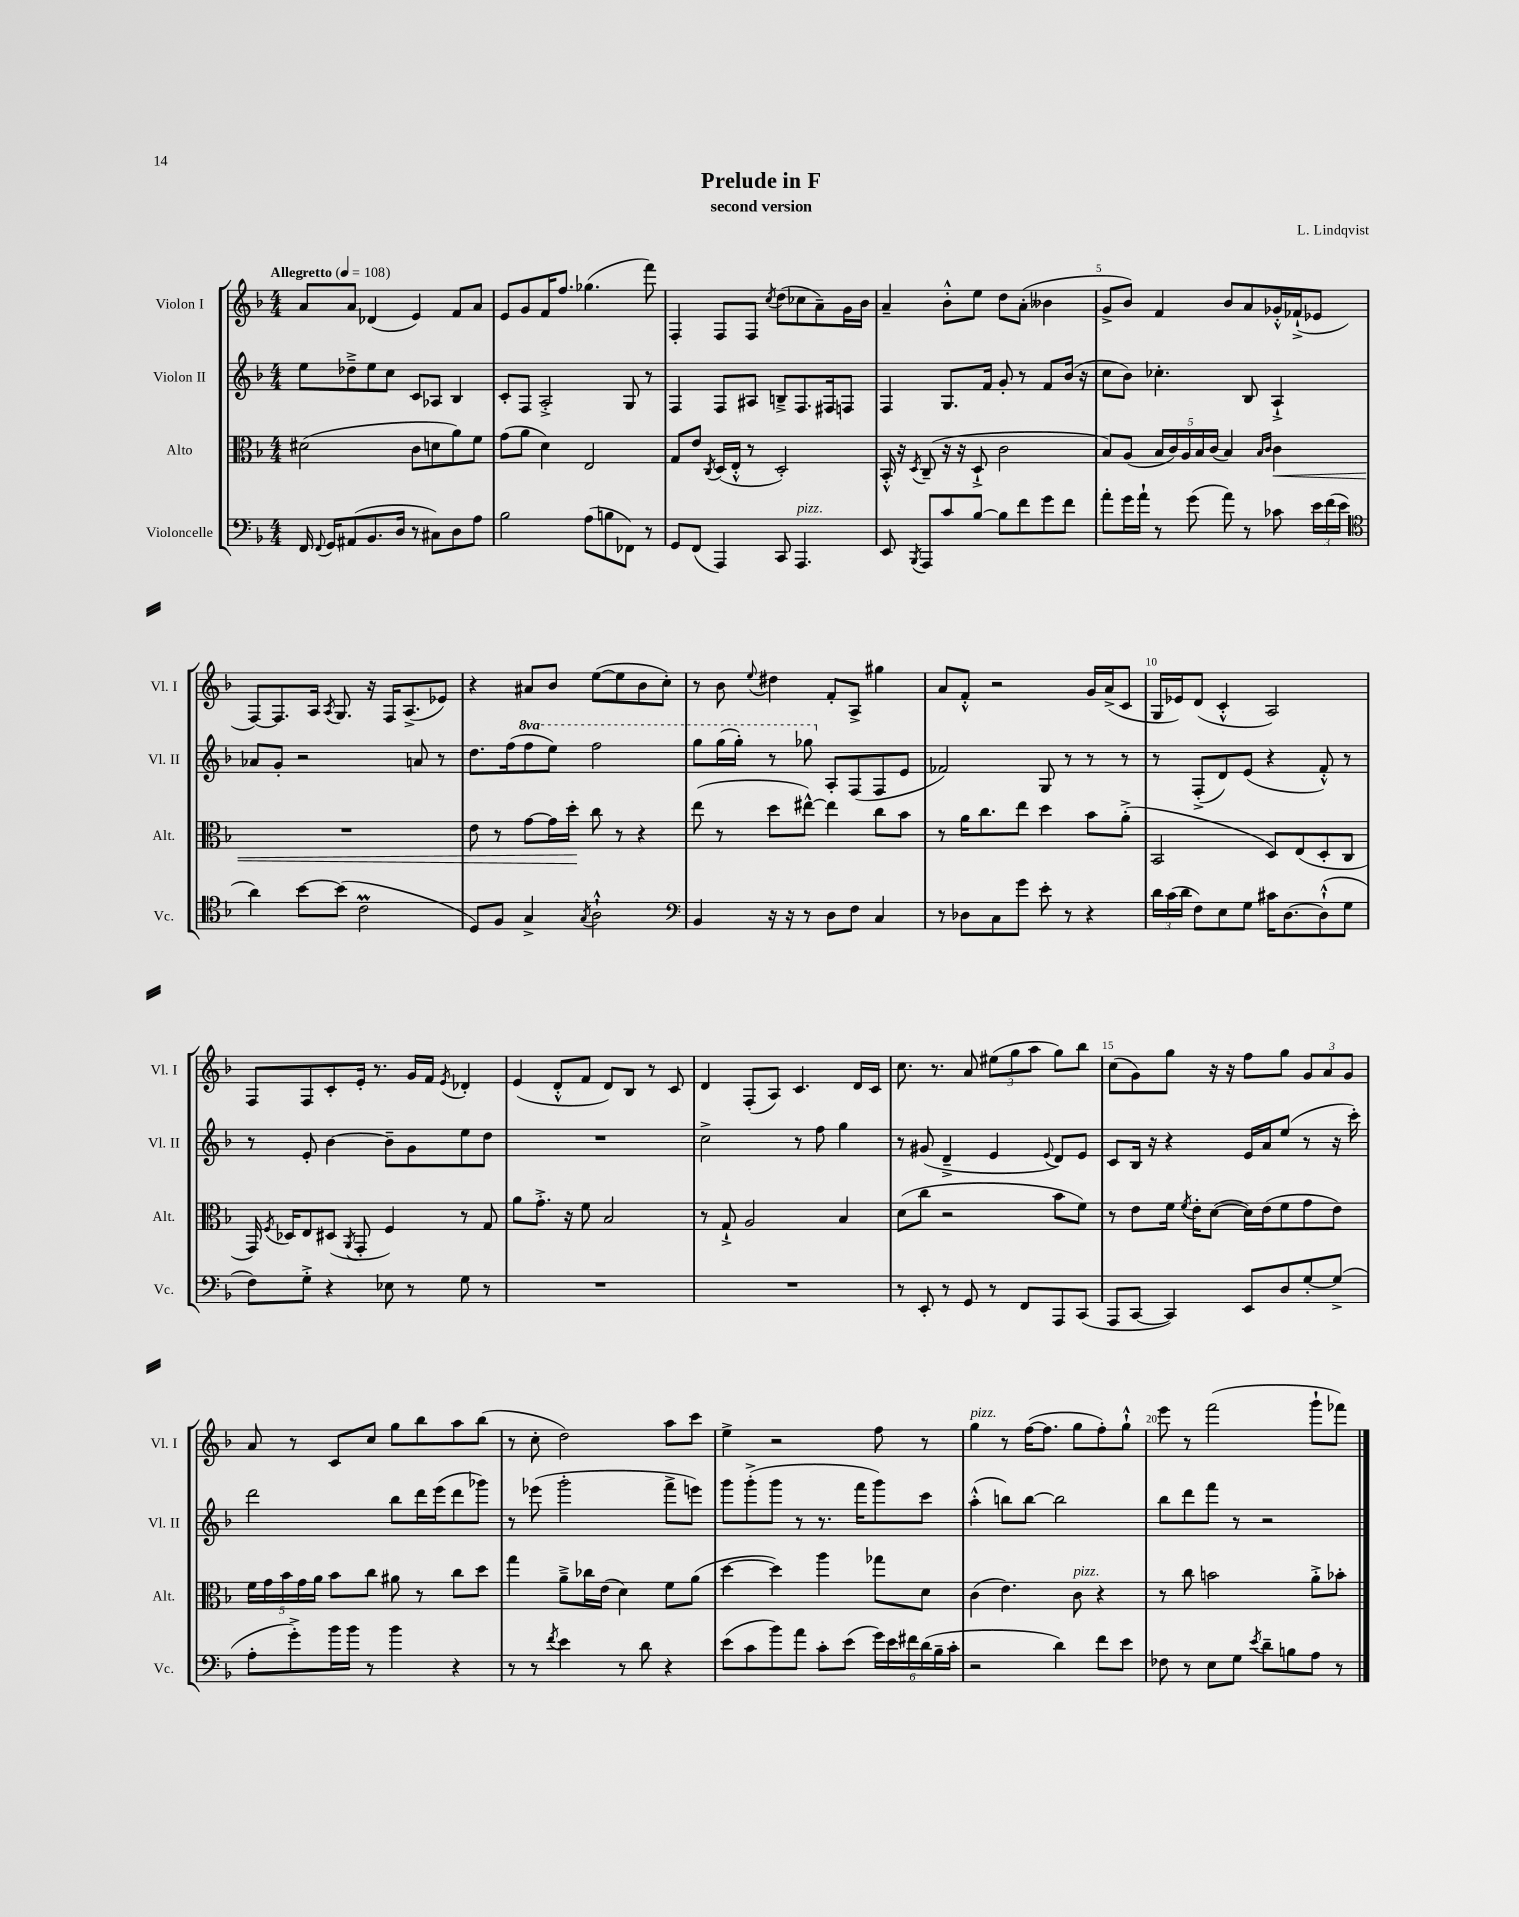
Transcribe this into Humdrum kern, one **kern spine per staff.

**kern	**kern	**kern	**kern
*staff4	*staff3	*staff2	*staff1
*clefF4	*clefC3	*clefG2	*clefG2
*k[b-]	*k[b-]	*k[b-]	*k[b-]
*M4/4	*M4/4	*M4/4	*M4/4
*MM108	*MM108	*MM108	*MM108
16FF/	(2d#\	8ee\L	8a/L
8qqFF/	.	.	.
16GG/LK	.	.	.
(8AA#/	.	8dd-~^\	8a/J
8.BB-/	.	8ee\	(4d-/
.	.	8cc\J	.
16D/Jk	.	.	.
8r	8c\L	8c/L	4e/)
8C#\L)	8d\	8A-/J	.
8D\	8a\)	4B-/	8f/L
8A\J	8f\J	.	8a/J
=	=	=	=
2B-\	(8g\L	8c'/L	8e/L
.	8a\J	8F/J	8g/
.	4d\)	2A'^/	16f/K
.	.	.	8.ff/J
(8A\L	2E/	.	(4.gg-\
8B\	.	.	.
8FF-\J)	.	8G/	.
8r	.	8r	8fff\)
=	=	=	=
8GG/L	8G/L	4F/	4F'/
(8FF/J	8e/J	.	.
.	8qC/	.	.
4AAA/)	(16D/LL	8F/L	8F/L
.	16E'^^/JJ	.	.
.	8r	8A#/J	8F/J
.	.	.	8qcc/
8CC/	2D'/)	8B~^/L	(8dd\L
4.AAA/	.	8.F/	8cc-\
.	.	.	8a~\)
.	.	16F#/k	.
.	.	8F/J	16g\L
.	.	.	16b-\JJ
=	=	=	=
8EE/	16BB-'^^/	4F/	4a~/
.	16r	.	.
8qBBB-/	8qD/	.	.
8AAA/L	(8C~/	.	.
8c/	16r	8.G/L	8b-'^^\L
.	16r	.	.
[8B-/J	8D`^/	.	8ee\J
.	.	16f/Jk	.
8B-\]L	2c\	8g'/	8dd\L
8f\	.	8r	(8a'\J
8g\	.	8f/L	4b--\
8f\J	.	(16b-/Jk	.
.	.	16r	.
=	=	=	=
8a'\L	8B-/L)	8cc\L	8g^/L
16g\L	(8A/J	8b-\J)	8b-/J)
16a`\JJ	.	.	.
8r	20B-/LL	4.cc-'\	4f/
.	20c/)	.	.
.	20A/	.	.
(8g\	.	.	.
.	20B-/	.	.
.	(20c/JJ	.	.
8a\)	4B-/)	.	8b-/L
8r	.	8B-/	8a/
.	16qqB-/LL	.	.
.	16qqc/JJ	.	.
8c-\	4c\	4A`^/	16g-'^^/L
.	.	.	(16f-`^/J
24e\LL	.	.	8e-/J
(24f\	.	.	.
24e\JJ	.	.	.
=	=	=	=
*clefC4	*	*	*
4a\)	1r	8a-/L	[8F/L)
.	.	8g'/J	8.F/]
[8b-\L	.	2r	.
.	.	.	16A/Jk
.	.	.	8qA/
(8b-\]J	.	.	8.G/
2c\	.	.	.
.	.	.	16r
.	.	.	16F/LK
.	.	.	(8.A^/
.	.	8a/	.
.	.	8r	8e-/J)
=	=	=	=
8D/L)	8e\	8.dd\L	4r
8F/J	8r	.	.
.	.	(16ff\k	.
4G^/	[8g\L	8fff\	8a#/L
.	16g\]L	8eee\J)	8b-/J
.	16dd'\JJ	.	.
8qG/	.	.	.
2A`^^\	8cc\	2fff\	([8ee\L
.	8r	.	8ee\]
.	4r	.	8b-\
.	.	.	8cc'\J)
=	=	=	=
*clefF4	*	*	*
4BB-/	(8ee\	8ggg\L	8r
.	8r	(16ggg\L	8b-\
.	.	16ggg'\JJ)	.
.	.	.	8qqee/
16r	8dd\L	8r	4dd#\
16r	.	.	.
8r	[8ee#^^\J)	8ggg-\	.
8D\L	4ee#\]	8A'/L	8f'/L
8F\J	.	(8F/	8A^/J
4C/	8cc\L	8F/	4gg#\
.	8b-\J	8e/J	.
=	=	=	=
8r	8r	2f-/)	8a/L
8D-\L	16a\LK	.	8f'^^/J
.	8.cc\	.	.
8C\	.	.	2r
8g\J	8ee\J	.	.
8e'\	4dd\	8G/	.
8r	.	8r	.
4r	8b-\L	8r	16g/LL
.	.	.	(16a^/J
.	(8a'^\J	8r	8c/J
=	=	=	=
24d\LL	2BB-/	8r	16G/LL
(24c\	.	.	.
.	.	.	16e-/J)
24d\JJ	.	.	.
8F\L)	.	(8F'^/L	(8d/J
8E\	.	8d/)	4c'^^/
8G\J	.	(8e/J	.
16c#\LK	8D/L)	4r	2A/)
[8.D\	.	.	.
.	(8E/	.	.
(8D`^^\]	8D'/	8f'^^/)	.
8G\J	8C/J	8r	.
=	=	=	=
8F\L)	16GG/)	8r	8F/L
.	8qF/	.	.
.	16D-/LK	.	.
8G'^\J	8E/	8e'/	8F/
4r	(8D#/J	[4b-\	8c'/
.	8qAA/	.	.
.	8GG'/	.	16e'/Jk
.	.	.	8.r
8E-\	4F/)	8b-~\]L	.
8r	.	8g\	16g/LL
.	.	.	16f/JJ
.	.	.	8qe/
8G\	8r	8ee\	4d-'/
8r	8G/	8dd\J	.
=	=	=	=
1r	8a\L	1r	(4e/
.	8.g'^\J	.	.
.	.	.	8d'^^/L
.	16r	.	.
.	8f\	.	8f/J
.	2B-/	.	8d/L)
.	.	.	8B-/J
.	.	.	8r
.	.	.	8c/
=	=	=	=
1r	8r	2cc^\	4d/
.	8G`^/	.	.
.	2A/	.	(8F'/L
.	.	.	8A/J)
.	.	8r	4.c/
.	.	8ff\	.
.	4B-/	4gg\	.
.	.	.	16d/LL
.	.	.	16c/JJ
=	=	=	=
8r	(8d\L	8r	8.cc\
8EE'/	8cc\J	(8g#/	.
.	.	.	8.r
8r	2r	4d~^/	.
8GG/	.	.	8a/
8r	.	4e/	(12ee#\L
.	.	.	12gg\
8FF/L	.	.	.
.	.	.	12aa\J
.	.	8qqe/	.
8AAA/	8b-\L	8d/L)	8gg\L)
(8CC/J	8f\J)	8e/J	8bb-\J
=	=	=	=
8AAA/L	8r	8c/L	(8cc\L
[8CC/J	8e\L	16B-/Jk	8g\)
.	.	16r	.
4CC/])	16f\Jk	4r	8gg\J
.	8qf/	.	.
.	16e'\LK	.	.
.	([8d\J	.	16r
.	.	.	16r
8EE/L	16d\]LL)	16e/LL	8ff\L
.	(16e\J	16a/J	.
8D/	8f\	(8ee/J	8gg\J
[8G'/	8g\	8r	12g/L
.	.	.	12a/
(8G^/]J	8e\J)	16r	.
.	.	.	12g/J
.	.	16ccc'\)	.
=	=	=	=
8A'\L	20f\LL	2ddd\	8a/
.	20g\	.	.
.	20b-\	.	.
8g'^\)	.	.	8r
.	20g\	.	.
.	20a\JJ	.	.
16b-\L	8b-\L	.	8c/L
16b-\JJ	.	.	.
8r	8cc\J	.	8cc/J
4b-\	8a#\	8bb-\L	8gg\L
.	8r	16ddd\L	8bb-\
.	.	(16eee\J	.
4r	8cc\L	8ddd\	8aa\
.	8dd\J	8ggg-\J)	(8bb-\J
=	=	=	=
8r	4gg\	8r	8r
8r	.	(8eee-\	8cc'\
8qf/	.	.	.
4e\	8a~^\L	2ggg'\	2dd\)
.	16cc-\L	.	.
.	(16e\JJ	.	.
8r	4d\)	.	.
8d\	.	.	.
4r	8f\L	8fff^\L	8aa\L
.	(8a\J	8eee\J)	8ccc\J
=	=	=	=
(8e\L	[4dd\	8ggg\L	4ee^\
8c\	.	(8ggg'^\	.
8b-\)	4dd\])	8ggg\J	2r
8a\J	.	8r	.
8c'\L	4aa\	8.r	.
(8e\J	.	.	.
.	.	16fff\LK	.
24g\LL)	8gg-\L	8ggg\)	8ff\
24e\	.	.	.
24f#\	.	.	.
(24d\	8d\J	8ccc\J	8r
24B-~\	.	.	.
24c'\JJ	.	.	.
=	=	=	=
2r	(4c\	(4aa'^^\	4gg\
.	4.e\)	8bb\L)	8r
.	.	[8bb\J	([16ff\LK
.	.	.	8.ff\]J
4d\)	.	2bb\]	.
.	8c\	.	8gg\L
8f\L	4r	.	8ff'\)
8e\J	.	.	8gg`^^\J
=	=	=	=
8F-\	8r	8bb-\L	8eee\
8r	8cc\	8ddd\	8r
8E\L	2b\	8fff\J	(2fff\
8G\J	.	8r	.
8qe/	.	.	.
8d~\L	.	2r	.
8B\	.	.	.
8A\J	8a'^\L	.	8ggg`\L
8r	8b-'\J	.	8fff-\J)
==	==	==	==
*-	*-	*-	*-
